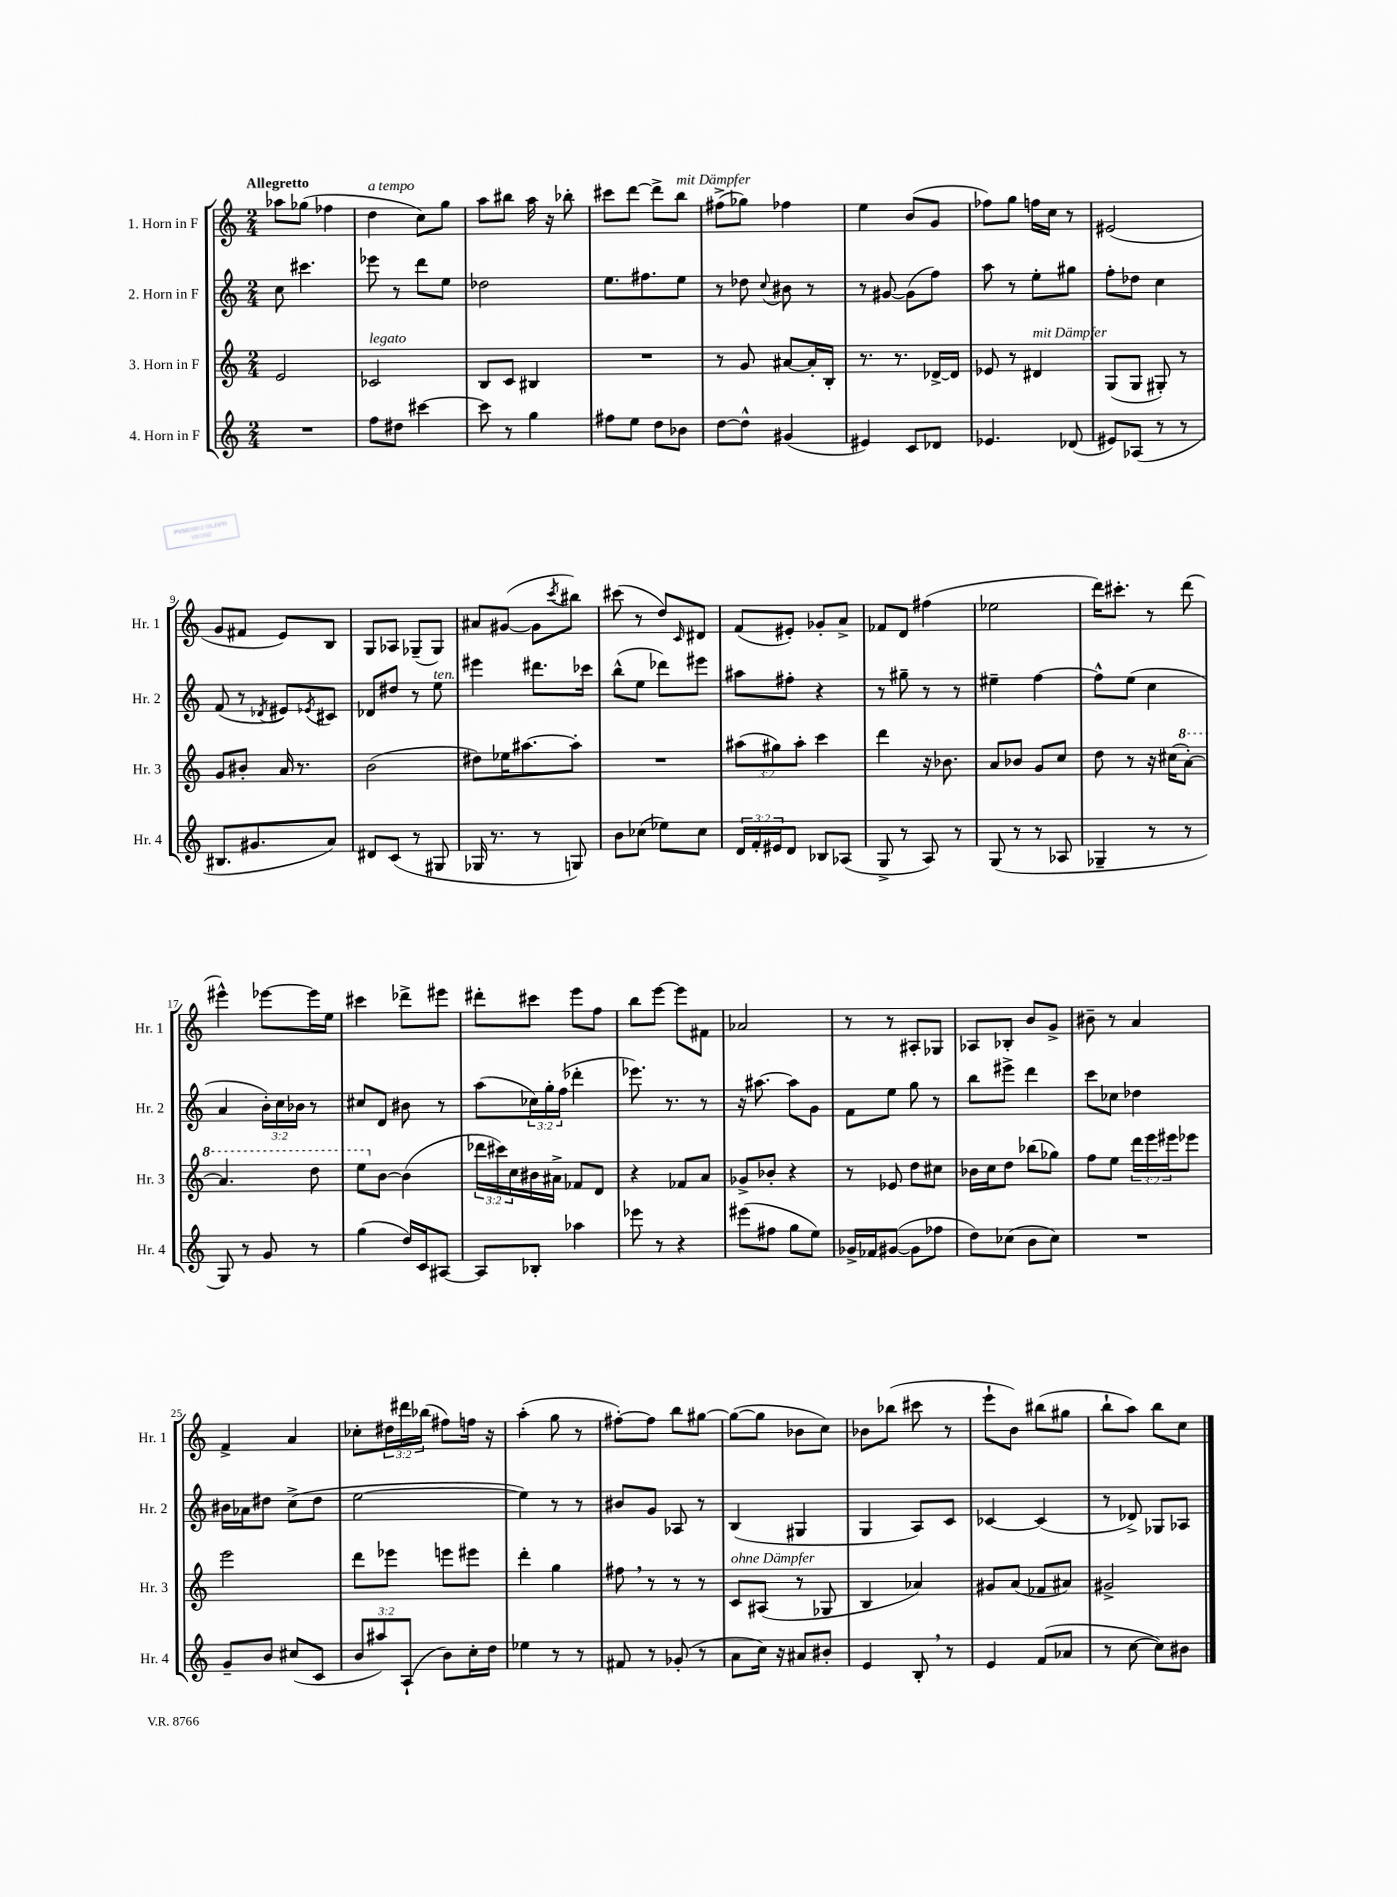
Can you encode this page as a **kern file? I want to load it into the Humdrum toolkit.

**kern	**kern	**kern	**kern
*part4	*part3	*part2	*part1
*staff4	*staff3	*staff2	*staff1
*I"4. Horn in F	*I"3. Horn in F	*I"2. Horn in F	*I"1. Horn in F
*I'Hr. 4	*I'Hr. 3	*I'Hr. 2	*I'Hr. 1
*clefG2	*clefG2	*clefG2	*clefG2
*k[]	*k[]	*k[]	*k[]
*M2/4	*M2/4	*M2/4	*M2/4
=1	=1	=1	=1
!	!	!	!LO:TX:a:B:t=Allegretto
2r	2e/	8cc\	8aa-X\L
.	.	4.ccc#X\	(8gg-X\J
.	.	.	4ff-X\
=2	=2	=2	=2
!	!	!	!LO:TX:a:i:t=a tempo
!	!LO:TX:a:i:t=legato	!	!
8ff\L	2c-X/	8eee-X\	4dd\
8dd#X\J	.	8r	.
[4ccc#X\	.	8ddd\L	8cc\L)
.	.	8ee\J	8gg\J
=3	=3	=3	=3
8ccc#\]	8B/L	2dd-X\	8aa\L
8r	8c/J	.	8bb#X\J
4gg\	4B#X/	.	16aa\
.	.	.	16r
.	.	.	8bb-X'\
=4	=4	=4	=4
8ff#X\L	2r	8.ee\L	8ccc#X\L
8ee\J	.	.	[8ddd\J
.	.	8.ff#X\	.
8dd\L	.	.	8ddd^\L]
!	!	!	!LO:TX:a:i:t=mit Dämpfer
8b-X\J	.	8ee\J	8bb\J
=5	=5	=5	=5
[8dd\L	8r	8r	(8ff#X^\L
8dd^^\J]	8g/	8dd-X\	8gg-X\J)
.	.	8qqcc/	.
(4g#X/	[8a#X/L	8b#X\	4ff-X\
.	16a#'/L]	8r	.
.	16B'/JJ	.	.
=6	=6	=6	=6
4e#X/)	8.r	8r	4ee\
.	.	[8g#X/	.
.	8.r	.	.
8c/L	.	(8g#\L]	(8b/L
8d-X/J	[16d-X^/LL	8ff\J)	8g/J
.	16d-/JJ]	.	.
=7	=7	=7	=7
4.e-X/	8e-X/	8aa\	8ff-X\L)
.	8r	8r	8gg\J
!	!LO:TX:a:i:t=mit Dämpfer	!	!
.	4d#X/	8ee'\L	16ffn\LL
.	.	.	16cc\JJ
(8d-X/	.	8gg#X\J	8r
=8	=8	=8	=8
8e#X/L)	(8G/L	8ff'\L	(2e#X/
(8A-X/J	8G/J	8dd-X\J	.
8r	8G#X'/)	4cc\	.
8r	8r	.	.
!!LO:LB:g=z
=9	=9	=9	=9
8.B#X/L	8g/L	(8f/	8g/L
.	8b#X'/J	8r	8f#X/J
8.g#X/	.	.	.
.	.	8qd-X/	.
.	16a/	8e#X/L)	8e/L)
.	8.r	.	.
.	.	8qe-X/	.
8a/J)	.	8c#X/J	8B/J
=10	=10	=10	=10
8d#X/L	(2b\	8d-X/L	8G/L
(8c/J	.	8dd#X/J	8A-X/J
8r	.	8r	(8G-X~/L
!	!	!LO:TX:a:i:t=ten.	!
8G#X/	.	8ee\	8G-/J)
=11	=11	=11	=11
16G-X/	8dd#X\L)	4eee#X\	8a#X/L
8.r	.	.	.
.	16ee-X\K	.	([8g#X/J
.	[8.aa#X\	.	.
8r	.	8.ddd#X\L	8g#\L]
.	.	.	8qccc/
8Gn/)	8aa#'\J]	.	8bb#X\J)
.	.	16ccc-X\Jk	.
=12	=12	=12	=12
8b\L	2r	(8bb^^\L	(8ccc#X\
(8cc-X\J	.	8ee\J	8r
8ee-X\L)	.	8ddd-X\L)	8dd/L)
.	.	.	16qqc/
8cc-\J	.	8eee#X\J	8d#X/J
=13	=13	=13	=13
24d/LL	(12aa#X\L	8aa#X\L	(8f/L
24f'/	.	.	.
24e#X/J	12gg#X\)	.	.
8d/J	.	8ff#X'\J	8e#X'/J)
.	12aa#'\J	.	.
8B-X/L	4ccc\	4r	8g-X'/L
(8A-X/J	.	.	8a^/J
=14	=14	=14	=14
8G^/	4ddd\	8r	8f-X/L
8r	.	8gg#X~\	8d/J
8A/)	16r	8r	(4ff#X\
.	8.b-X\	.	.
8r	.	8r	.
=15	=15	=15	=15
(8G/	8a/L	4ee#X~\	2ee-X\
8r	8b-X/J	.	.
8r	8g/L	[4ff\	.
8A-X/	8cc/J	.	.
=16	=16	=16	=16
4G-X~/	8dd\	8ff^^\L]	16ddd\KL)
.	.	.	8.ccc#X'\J
.	8r	(8ee\J	.
8r	16r	4cc\	8r
.	(16cc#X\KL	.	.
*	*8va	*	*
8r	[8aa'\J)	.	(8ddd\
!!LO:LB:g=z
=17	=17	=17	=17
8G/)	4.aa/]	4a/	4eee#X^^\)
8r	.	.	.
8g/	.	24b'\LL)	[8eee-X\L
.	.	24cc\	.
.	.	24b-X\JJ	.
8r	8ddd\	8r	16eee-\L]
.	.	.	16ee\JJ
=18	=18	=18	=18
(4gg\	8eee\L	8cc#X/L	4ccc#X\
*	*X8va	*	*
.	[8b\J	8d/J	.
16dd/LL)	(4b\]	8b#X\	8ddd-X^\L
16c/J	.	.	.
[8A#X/J	.	8r	8eee#X\J
=19	=19	=19	=19
8A#/L]	24ddd-X\LL	(8aa\L	8ddd#X'\L
.	24ccc#X\)	.	.
.	24cc\	.	.
8B-X'/J	16b#X\	24cc-X\L)	8ccc#X\J
.	.	24gg'\	.
.	16a#X^\JJ	.	.
.	.	(24ff\JJ	.
4aa-X\	8f-X/L	4ddd-X'\	8eee\L
.	8d/J	.	8ff\J
=20	=20	=20	=20
8eee-X\	4r	8.eee-X\)	8bb\L
8r	.	.	[8eee\J
.	.	8.r	.
4r	8f-X/L	.	8eee\L]
.	8a/J	8r	8f#X\J
=21	=21	=21	=21
(8eee#X\L	8g-X^/L	16r	2a-X/
.	.	[8.aa#X\	.
8ff#X\J	8b-X'/J	.	.
8gg\L	4r	8aa#\L]	.
8ee\J)	.	8g\J	.
=22	=22	=22	=22
16g-X^/LL	8r	8f\L	8r
16f-X/J	.	.	.
([8g#X/J	8e-X/	8ee\J	8r
8g#\L]	8dd\L	8gg\	8A#X'/L
8ff-X\J	8cc#X\J	8r	8G-X/J
=23	=23	=23	=23
8dd\L)	16b-X\LL	8bb\L	8A-X/L
.	16cc\J	.	.
(8cc-X\J	8dd\J	8eee#X^\J	8B-X'/J
8b\L	(8bb-X\L	4ddd\	8b/L
8cc-\J)	8gg-X\J)	.	8g^/J
=24	=24	=24	=24
2r	8ff\L	8ccc\L	8b#X~\
.	8ee\J	8cc-X\J	8r
.	24ddd\LL	4dd-X\	4a/
.	24eee\	.	.
.	24eee#X\J	.	.
.	8eee-X\J	.	.
!!LO:LB:g=z
=25	=25	=25	=25
8g~/L	2eee\	16b#X\LL	4f^/
.	.	16a-X\J	.
8b/J	.	8dd#X\J	.
(8cc#X/L	.	(8cc^\L	4a/
8c/J	.	8dd#\J	.
=26	=26	=26	=26
12b/L	8ddd\L	[2ee\	8cc-X'\L
12aa#X/)	.	.	.
.	8eee-X\J	.	24dd#X\L
(12A`/J	.	.	24ddd#X\
.	.	.	(24bb-X\JJ
8b\L)	8eeen\L	.	8ff#X\L)
16cc'\L	8eee#X\J	.	16ffn\Jk
16dd\JJ	.	.	16r
=27	=27	=27	=27
4ee-X\	4ddd'\	4ee\])	(4aa'\
8r	4gg\	8r	8gg\
8r	.	8r	8r
=28	=28	=28	=28
8f#X/	8ff#X,\	8b#X/L	[8ff#X'\L)
8r	8r	8g/J	8ff#\J]
(8g-X'/	8r	8A-X/	8bb\L
8r	8r	8r	[8gg#X\J
=29	=29	=29	=29
!	!LO:TX:a:i:t=ohne Dämpfer	!	!
8a\L	8c/L	(4B/	(8gg#\L_
16cc\Jk)	(8A#X/J	.	8gg#\J]
16r	.	.	.
8a#X/L	8r	4G#X/	8b-X\L
8b#X'/J	8G-X/	.	8cc\J)
=30	=30	=30	=30
4e/	4B/	4G/	8b-X\L
.	.	.	(8bb-X\J
8B',/	4a-X/)	8A/L)	8ccc#X\
8r	.	8c/J	8r
=31	=31	=31	=31
4e/	8g#X/L	[4c-X/	8eee`\L
.	(8a/J	.	8b\J)
(8f/L	8f-X/L	(4c-/]	(8bb#X\L
8a-X/J	8a#X/J)	.	8gg#X\J
=32	=32	=32	=32
8r	2g#X^/	8r	8bb`\L
[8cc\	.	8d-X^/)	8aa\J)
8cc\L])	.	8G-X/L	8bb\L
8b#X\J	.	8A-X/J	8cc\J
==	==	==	==
*-	*-	*-	*-
